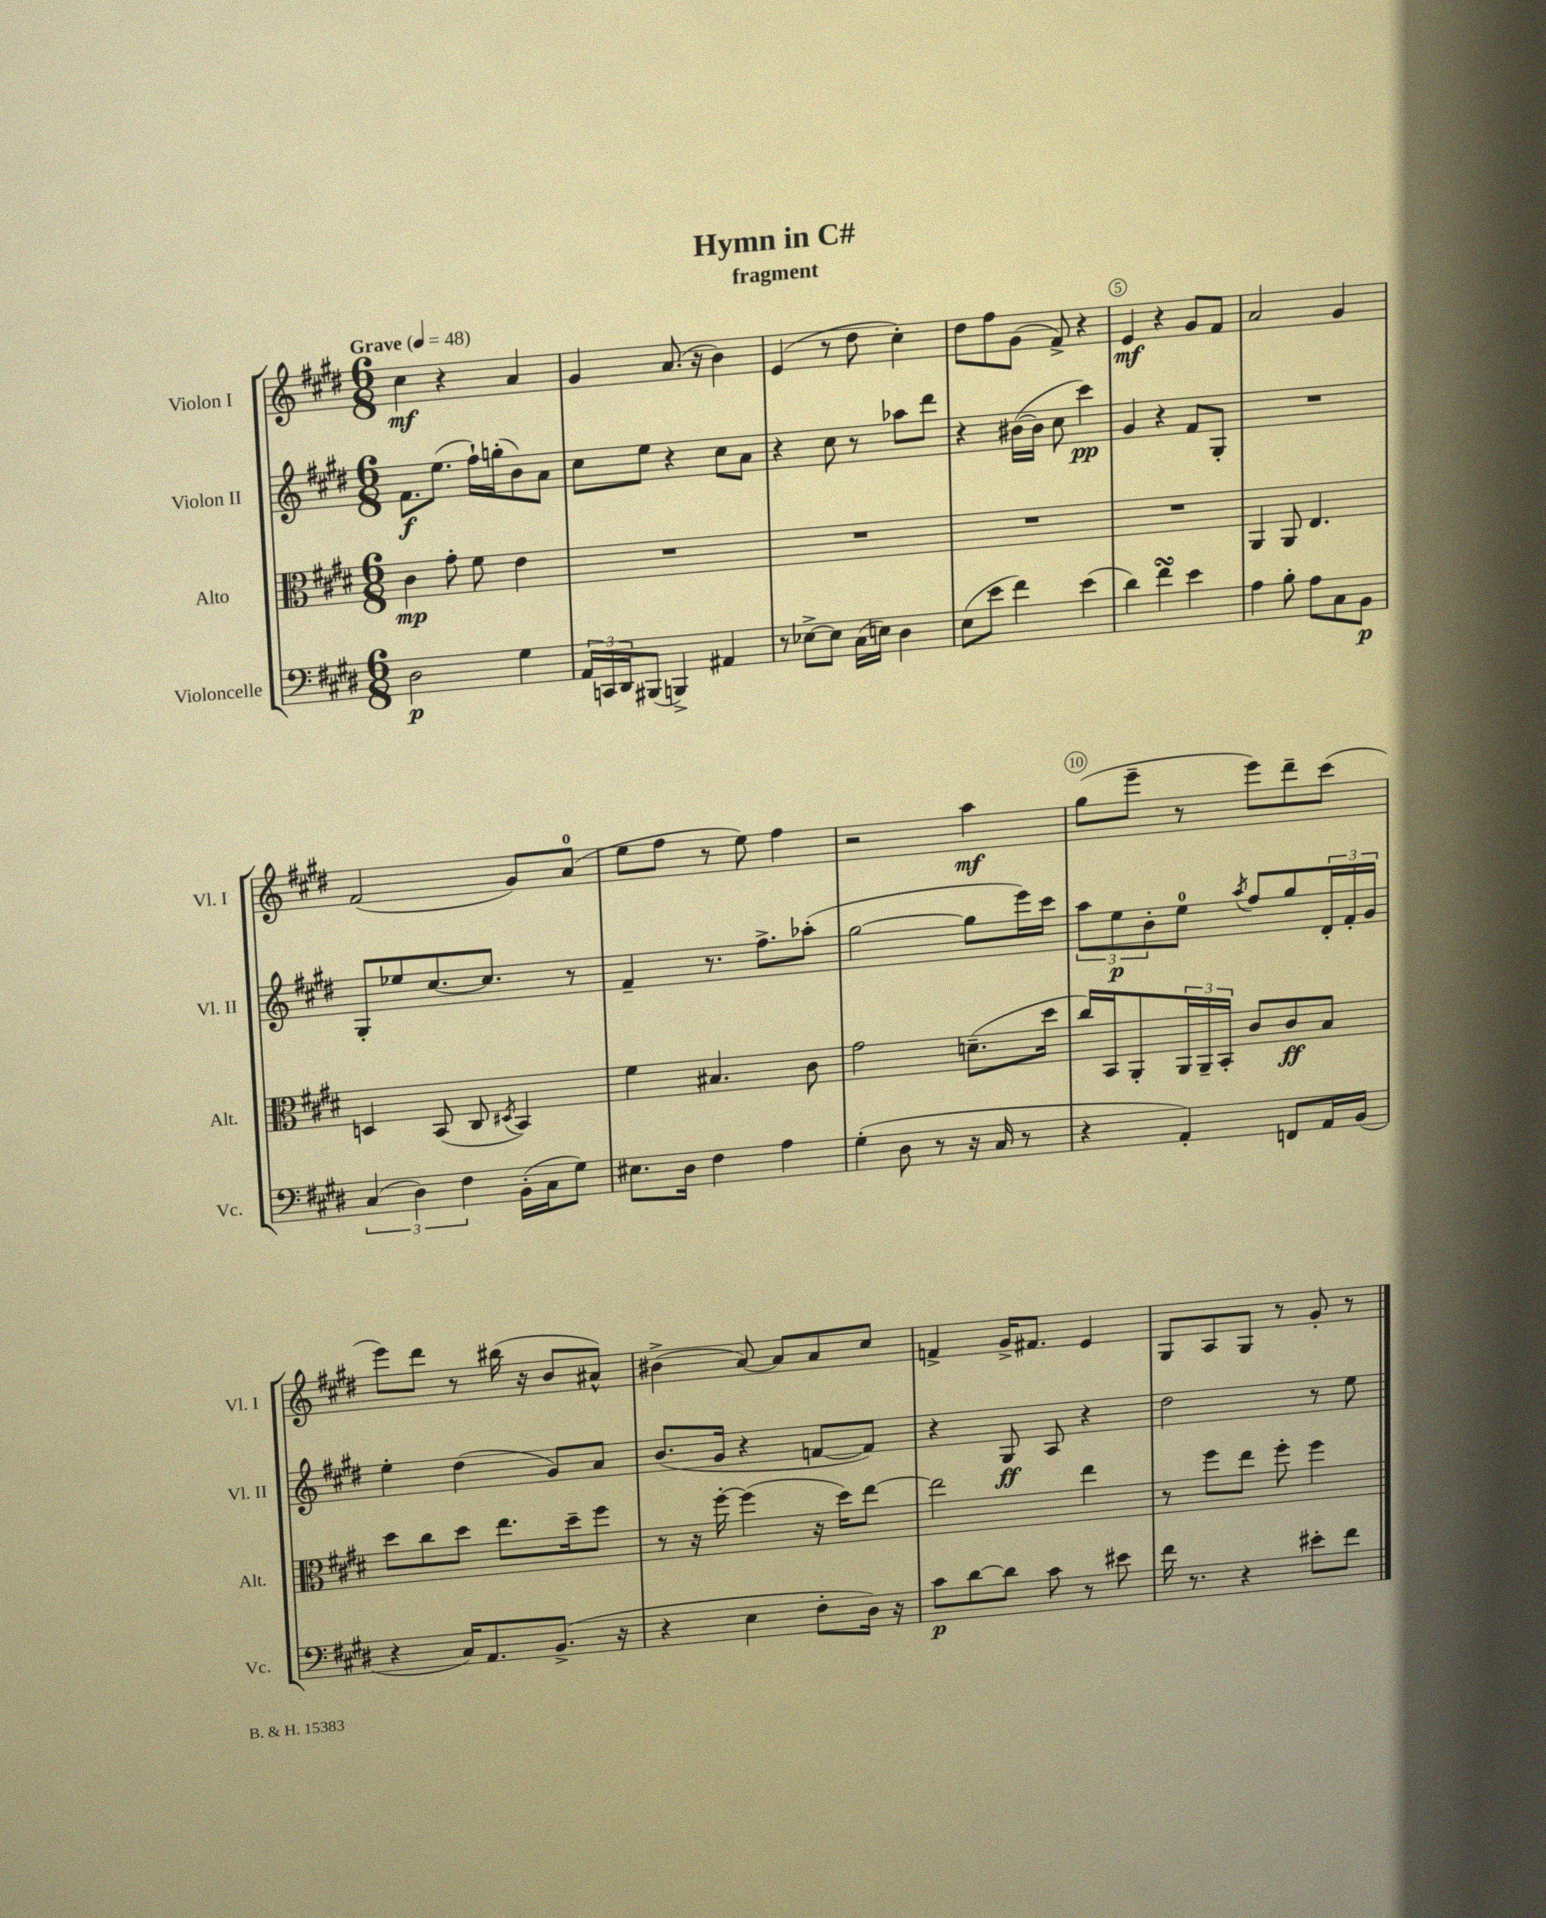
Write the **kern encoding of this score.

**kern	**dynam	**kern	**dynam	**kern	**dynam	**kern	**dynam
*part4	*part4	*part3	*part3	*part2	*part2	*part1	*part1
*staff4	*staff4	*staff3	*staff3	*staff2	*staff2	*staff1	*staff1
*I"Violoncelle	*	*I"Alto	*	*I"Violon II	*	*I"Violon I	*
*I'Vc.	*	*I'Alt.	*	*I'Vl. II	*	*I'Vl. I	*
*clefF4	*	*clefC3	*	*clefG2	*	*clefG2	*
*k[f#c#g#d#]	*	*k[f#c#g#d#]	*	*k[f#c#g#d#]	*	*k[f#c#g#d#]	*
*M6/8	*	*M6/8	*	*M6/8	*	*M6/8	*
*MM48	*	*MM48	*	*MM48	*	*MM48	*
=1	=1	=1	=1	=1	=1	=1	=1
!	!	!	!	!	!	!LO:TX:a:B:t=Grave	!
2D#\	p	4c#\	mp	8.f#\L	f	4cc#\	mf
.	.	.	.	(8.ee\J	.	.	.
.	.	8g#'\	.	.	.	4r	.
.	.	8f#\	.	16ff#`\LL)	.	.	.
.	.	.	.	(16ggn'\J	.	.	.
4G#\	.	4e\	.	8b\)	.	4a/	.
.	.	.	.	8a\J	.	.	.
=2	=2	=2	=2	=2	=2	=2	=2
24AA/LL	.	2.r	.	8cc#\L	.	4g#/	.
24CCn/	.	.	.	.	.	.	.
24DD#/J	.	.	.	.	.	.	.
(8BBB#X/J	.	.	.	8ee\J	.	.	.
4BBBn^/)	.	.	.	4r	.	(8.a/	.
.	.	.	.	.	.	16r	.
4AA#X/	.	.	.	8cc#\L	.	4b\)	.
.	.	.	.	8a\J	.	.	.
=3	=3	=3	=3	=3	=3	=3	=3
8r	.	2.r	.	4r	.	(4e/	.
[8E-X^\L	.	.	.	.	.	.	.
8E-\J]	.	.	.	8cc#\	.	8r	.
(16C#\LL	.	.	.	8r	.	8dd#\	.
16En\JJ)	.	.	.	.	.	.	.
4D#\	.	.	.	8aa-X\L	.	4cc#'\)	.
.	.	.	.	8ddd#\J	.	.	.
=4	=4	=4	=4	=4	=4	=4	=4
(8E\L	.	2.r	.	4r	.	8dd#\L	.
8e\J	.	.	.	.	.	8ff#\	.
4f#\)	.	.	.	([16b#X\LL	.	(8g#\J	.
.	.	.	.	16b#\JJ]	.	.	.
.	.	.	.	8cc#\	.	8f#^/)	.
(4e\	.	.	.	4ccc#\)	pp	4r	.
=5	=5	=5	=5	=5	=5	=5	=5
4d#\)	.	2.r	.	4g#/	.	4e/	mf
4f#sSSS\	.	.	.	4r	.	4r	.
4e\	.	.	.	8f#/L	.	8g#/L	.
.	.	.	.	8G#'/J	.	8f#/J	.
=6	=6	=6	=6	=6	=6	=6	=6
4A\	.	4AA/	.	2.r	.	2a/	.
8B'\	.	8AA/	.	.	.	.	.
8A\L	.	4.E/	.	.	.	.	.
8C#\	.	.	.	.	.	4g#/	.
8BB\J	p	.	.	.	.	.	.
!!LO:LB:g=z
=7	=7	=7	=7	=7	=7	=7	=7
(6C#/	.	4Dn/	.	8G#'/L	.	(2f#/	.
.	.	.	.	8ee-X/	.	.	.
6D#\)	.	.	.	.	.	.	.
.	.	(8BB/	.	[8.cc#/	.	.	.
6F#\	.	.	.	.	.	.	.
.	.	8C#/	.	.	.	.	.
.	.	.	.	8.cc#/J]	.	.	.
.	.	8qD#X/	.	.	.	.	.
(16BB'\LL	.	4BB/)	.	.	.	8g#/L)	.
16C#\J	.	.	.	.	.	.	.
8G#\J)	.	.	.	8r	.	(8a/J	.
=8	=8	=8	=8	=8	=8	=8	=8
8.E#X\L	.	4f#\	.	4f#~/	.	8ee\L	.
.	.	.	.	.	.	8ff#\J	.
16D#\Jk	.	.	.	.	.	.	.
4F#\	.	4.B#X/	.	8.r	.	8r	.
.	.	.	.	.	.	8ee\)	.
.	.	.	.	8.ff#^\L	.	.	.
4A\	.	.	.	.	.	4ff#\	.
.	.	8c#\	.	(8aa-X'\J	.	.	.
=9	=9	=9	=9	=9	=9	=9	=9
(4G#'\	.	2g#\	.	[2gg#\	.	2r	.
8D#\	.	.	.	.	.	.	.
8r	.	.	.	.	.	.	.
16r	.	(8.dn~\L	.	8gg#\L]	.	4aa\	mf
16C#/	.	.	.	.	.	.	.
8r	.	.	.	16eee\L)	.	.	.
.	.	16dd#\Jk	.	16ccc#\JJ	.	.	.
=10	=10	=10	=10	=10	=10	=10	=10
4r	.	16cc#/LL)	.	12aa\L	.	(8gg#\L	.
.	.	16BB/J	.	.	.	.	.
.	.	.	.	12ee\	p	.	.
.	.	8AA'/	.	.	.	8eee~\J	.
.	.	.	.	12b'\	.	.	.
4AA'/)	.	24AA/L	.	8ee\J	.	8r	.
.	.	24AA~/	.	.	.	.	.
.	.	24BB'/JJ	.	.	.	.	.
.	.	.	.	8qaa/	.	.	.
.	.	8c#/L	.	8ff#/L	.	8eee\L)	.
8FFn/L	.	8c#/	ff	8gg#/	.	8ddd#~\	.
16AA/L	.	8B/J	.	24d#'/L	.	(8ccc#\J	.
.	.	.	.	24f#'/	.	.	.
(16BB/JJ	.	.	.	.	.	.	.
.	.	.	.	24g#/JJ	.	.	.
!!LO:LB:g=z
=11	=11	=11	=11	=11	=11	=11	=11
4r	.	8dd#\L	.	4ee'\	.	8eee\L)	.
.	.	8cc#\	.	.	.	8ddd#\J	.
16C#/KL)	.	8dd#\J	.	(4dd#\	.	8r	.
8.AA/	.	.	.	.	.	.	.
.	.	8.ee\L	.	.	.	(16bb#X\	.
.	.	.	.	.	.	16r	.
(8.BB^/J	.	.	.	8g#/L)	.	8b/L	.
.	.	16dd#~\k	.	.	.	.	.
.	.	8ff#\J	.	8a/J	.	8a#X^^/J)	.
16r	.	.	.	.	.	.	.
=12	=12	=12	=12	=12	=12	=12	=12
4r	.	8r	.	(8.b/L	.	(4b#X^\	.
.	.	16r	.	.	.	.	.
.	.	[16ff#'\	.	16g#/Jk	.	.	.
4E\	.	(4ff#\]	.	4r	.	[8a/)	.
.	.	.	.	.	.	8a/L]	.
8F#'\L	.	16r	.	[8fn/L	.	8a/	.
.	.	16dd#\KL)	.	.	.	.	.
16D#\Jk)	.	[8ee\J	.	8f/J])	.	8cc#/J	.
16r	.	.	.	.	.	.	.
=13	=13	=13	=13	=13	=13	=13	=13
8c#\L	p	2ee\]	.	4r	.	4fn^/	.
[8d#\	.	.	.	.	.	.	.
8d#\J]	.	.	.	8G#/	ff	16g#^/KL	.
.	.	.	.	.	.	8.f#X/J	.
8c#\	.	.	.	8A/	.	.	.
8r	.	4ee\	.	4r	.	4e/	.
8e#X\	.	.	.	.	.	.	.
=14	=14	=14	=14	=14	=14	=14	=14
16f#\	.	8r	.	2dd#\	.	8G#/L	.
8.r	.	.	.	.	.	.	.
.	.	8ff#\L	.	.	.	8A/	.
4r	.	8ee\J	.	.	.	8G#/J	.
.	.	8ff#'\	.	.	.	8r	.
8e#X'\L	.	4ff#\	.	8r	.	8g#'/	.
8f#\J	.	.	.	8ee\	.	8r	.
==	==	==	==	==	==	==	==
*-	*-	*-	*-	*-	*-	*-	*-
